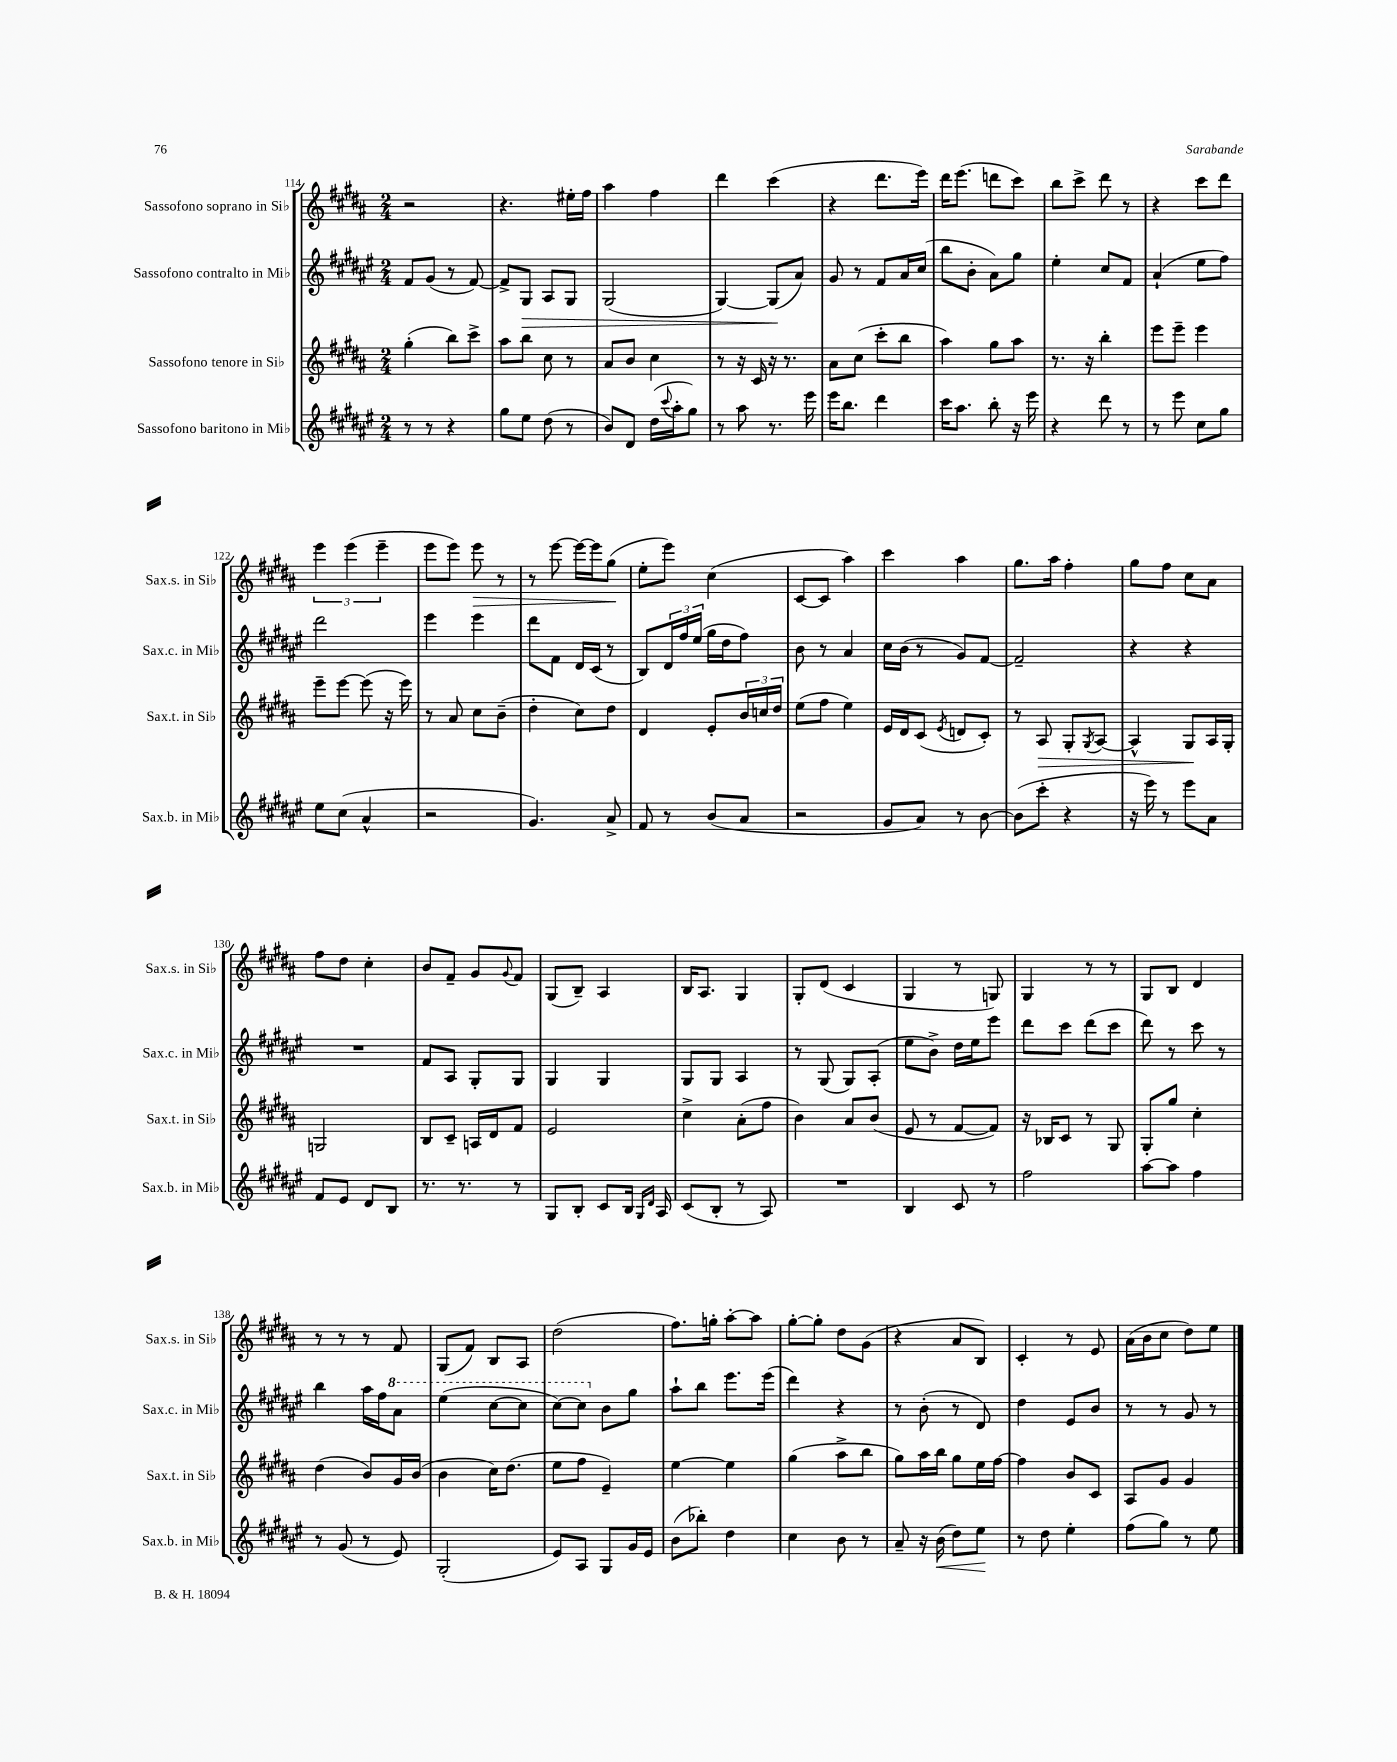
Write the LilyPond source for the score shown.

<<
\new StaffGroup <<
\new Staff = "s0" \with { instrumentName = "Sassofono soprano in Sib" shortInstrumentName = "Sax.s. in Sib" } {
    \clef treble \key b \major \numericTimeSignature \time 2/4
    r2 |
    r4. eis''16-. fis''16 |
    ais''4 fis''4 |
    dis'''4 cis'''4( |
    r4 dis'''8. e'''16) |
    dis'''16 e'''8.( d'''8 cis'''8) |
    b''8 cis'''8-> dis'''8 r8 |
    r4 cis'''8 dis'''8 |
    \tuplet 3/2 { e'''4 e'''4( e'''4-- } |
    e'''8 e'''8) e'''8\> r8 |
    r8 e'''8~ e'''16~ e'''16 gis''8\!( |
    e''8-. e'''8) cis''4( |
    cis'8~ cis'8 ais''4) |
    cis'''4 ais''4 |
    gis''8. ais''16 fis''4-. |
    gis''8 fis''8 cis''8 ais'8 |
    fis''8 dis''8 cis''4-. |
    b'8 fis'8-- gis'8 \appoggiatura { gis'8 } fis'8 |
    gis8( b8--) ais4 |
    b16 ais8. gis4 |
    gis8-. dis'8( cis'4 |
    gis4 r8 g8) |
    gis4 r8 r8 |
    gis8 b8 dis'4 |
    r8 r8 r8 fis'8 |
    gis8( fis'8) b8 ais8 |
    dis''2( |
    fis''8.) g''16-. ais''8~-. ais''8 |
    gis''8~-. gis''8-. dis''8 gis'8( |
    r4 ais'8 b8) |
    cis'4-. r8 e'8 |
    ais'16( b'16 cis''8 dis''8) e''8 \bar "|." |
}
\new Staff = "s1" \with { instrumentName = "Sassofono contralto in Mib" shortInstrumentName = "Sax.c. in Mib" } {
    \clef treble \key fis \major \numericTimeSignature \time 2/4
    fis'8 gis'8( r8 fis'8~) |
    fis'8-> gis8\> ais8 gis8 |
    gis2( |
    gis4~) gis8\!( ais'8) |
    gis'8 r8 fis'8 ais'16 cis''16( |
    b''8 b'8-. ais'8) gis''8 |
    eis''4-. cis''8 fis'8 |
    ais'4-!( eis''8 fis''8) |
    dis'''2 |
    eis'''4 eis'''4 |
    dis'''8 fis'8 dis'16 cis'16( r8 |
    b8) \tuplet 3/2 { dis'16 fis''16 eis''16( } gis''16 dis''16 fis''8) |
    b'8 r8 ais'4 |
    cis''16 b'16( r8 gis'8) fis'8~ |
    fis'2-- |
    r4 r4 |
    R2 |
    fis'8 ais8 gis8-. gis8 |
    gis4 gis4 |
    gis8 gis8 ais4 |
    r8 gis8( gis8) ais8-.( |
    eis''8 b'8->) dis''16 eis''16 eis'''8 |
    dis'''8 cis'''8 dis'''8( cis'''8 |
    dis'''8) r8 cis'''8 r8 |
    b''4 ais''16 fis''16 \ottava #1 ais''8 |
    eis'''4( cis'''8~ cis'''8 |
    cis'''8~) cis'''8 \ottava #0 b'8 gis''8 |
    ais''8-! b''8 eis'''8. eis'''16( |
    dis'''4) r4 |
    r8 b'8-.( r8 dis'8) |
    dis''4 eis'8 b'8 |
    r8 r8 gis'8 r8 \bar "|." |
}
\new Staff = "s2" \with { instrumentName = "Sassofono tenore in Sib" shortInstrumentName = "Sax.t. in Sib" } {
    \clef treble \key b \major \numericTimeSignature \time 2/4
    gis''4-.( b''8) cis'''8-> |
    ais''8 b''8 cis''8 r8 |
    ais'8 b'8 cis''4 |
    r8 r16 cis'16 r16 r8. |
    ais'8 cis''8( cis'''8-. b''8 |
    ais''4) gis''8 ais''8 |
    r8. r16 b''4-. |
    e'''8 e'''8-- e'''4 |
    e'''8-- e'''8~ e'''8( r16 e'''16) |
    r8 ais'8 cis''8 b'8--( |
    dis''4-. cis''8) dis''8 |
    dis'4 e'8-. \tuplet 3/2 { b'16 c''16 dis''16 } |
    e''8( fis''8 e''4) |
    e'16 dis'16 cis'8( \acciaccatura { e'8 } d'8 cis'8-.) |
    r8 ais8\> gis8-. \acciaccatura { gis8 } ais8~ |
    ais4-^ gis8\! ais16 gis16-. |
    g2 |
    b8 cis'8-- a16 dis'16 fis'8 |
    e'2 |
    cis''4-> ais'8-.( fis''8 |
    b'4) ais'8 b'8( |
    e'8 r8 fis'8~ fis'8) |
    r16 bes16 cis'8 r8 gis8 |
    gis8-. gis''8 cis''4-. |
    dis''4( b'8) gis'16 b'16( |
    b'4 cis''16) dis''8.( |
    e''8 fis''8 e'4--) |
    e''4~ e''4 |
    gis''4( ais''8-> b''8 |
    gis''8) ais''16 b''16 gis''8 e''16 fis''16~ |
    fis''4 b'8 cis'8 |
    ais8 gis'8 gis'4 \bar "|." |
}
\new Staff = "s3" \with { instrumentName = "Sassofono baritono in Mib" shortInstrumentName = "Sax.b. in Mib" } {
    \clef treble \key fis \major \numericTimeSignature \time 2/4
    r8 r8 r4 |
    gis''8 eis''8 dis''8( r8 |
    b'8) dis'8 dis''16( \appoggiatura { cis'''8 } ais''16-. gis''8) |
    r8 ais''8 r8. eis'''16 |
    eis'''16 b''8. dis'''4 |
    cis'''16 ais''8. b''8-. r16 eis'''16 |
    r4 dis'''8 r8 |
    r8 eis'''8 cis''8 gis''8 |
    eis''8 cis''8( ais'4-^ |
    r2 |
    gis'4.) ais'8-> |
    fis'8 r8 b'8( ais'8 |
    r2 |
    gis'8 ais'8) r8 b'8~ |
    b'8( cis'''8-. r4 |
    r16 eis'''16) r8 eis'''8 ais'8 |
    fis'8 eis'8 dis'8 b8 |
    r8. r8. r8 |
    gis8 b8-. cis'8 b16 \grace { gis16 dis'16 } ais16 |
    cis'8( b8-. r8 ais8) |
    R2 |
    b4 cis'8 r8 |
    fis''2 |
    ais''8~ ais''8 fis''4 |
    r8 gis'8( r8 eis'8) |
    gis2-.( |
    eis'8) ais8 gis8 gis'16 eis'16 |
    b'8( bes''8-.) dis''4 |
    cis''4 b'8 r8 |
    ais'8-- r16 b'16\<( dis''8) eis''8\! |
    r8 dis''8 eis''4-. |
    fis''8( gis''8) r8 eis''8 \bar "|." |
}
>>
>>
\layout { \context { \Score currentBarNumber = #114 } }
